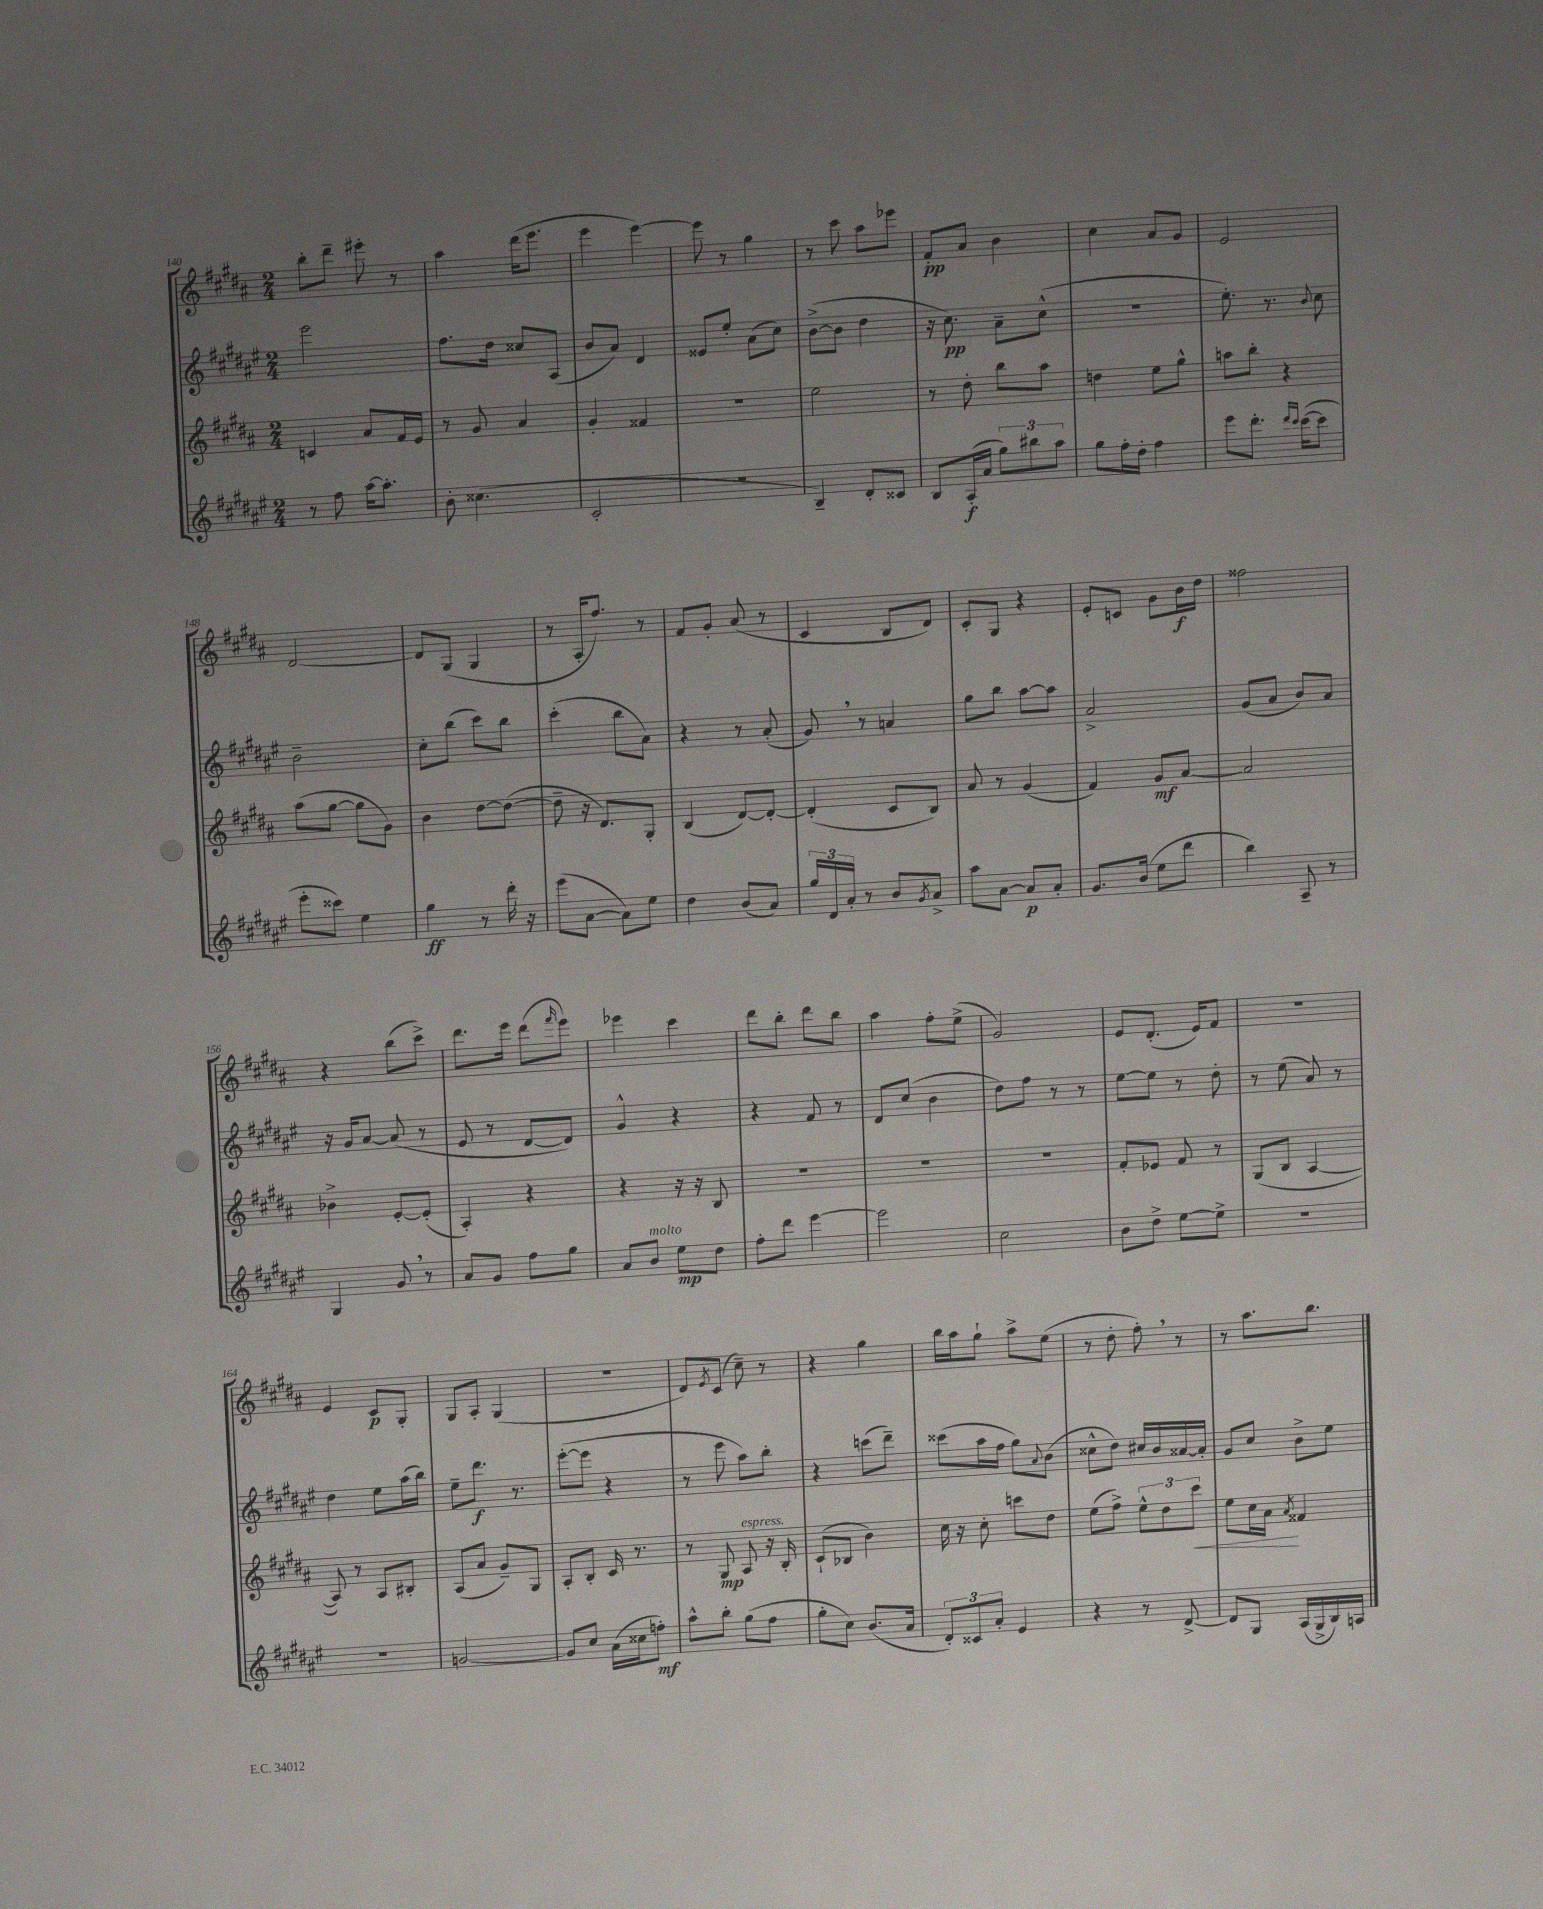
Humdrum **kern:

**kern	**dynam	**kern	**dynam	**kern	**dynam	**kern	**dynam
*part4	*part4	*part3	*part3	*part2	*part2	*part1	*part1
*staff4	*staff4	*staff3	*staff3	*staff2	*staff2	*staff1	*staff1
*clefG2	*	*clefG2	*	*clefG2	*	*clefG2	*
*k[f#c#g#d#a#e#]	*	*k[f#c#g#d#a#]	*	*k[f#c#g#d#a#e#]	*	*k[f#c#g#d#a#]	*
*M2/4	*	*M2/4	*	*M2/4	*	*M2/4	*
=140	=140	=140	=140	=140	=140	=140	=140
8r	.	4cn/	.	2eee#\	.	8bb'\L	.
8ff#\	.	.	.	.	.	8ddd#~\J	.
[16aa#\KL	.	8a#/L	.	.	.	8eee#X'\	.
8.aa#'\J]	.	.	.	.	.	.	.
.	.	16f#/L	.	.	.	8r	.
.	.	16e/JJ	.	.	.	.	.
=141	=141	=141	=141	=141	=141	=141	=141
8b'\	.	8r	.	8.ff#\L	.	4aa#\	.
(4.cc##X\	.	8g#/	.	.	.	.	.
.	.	.	.	16dd#\Jk	.	.	.
.	.	4a#/	.	8cc##X/L	.	(16ddd#\KL	.
.	.	.	.	.	.	8.eee\J	.
.	.	.	.	(8A#/J	.	.	.
=142	=142	=142	=142	=142	=142	=142	=142
2c#'/	.	4g#'/	.	8b/L	.	4eee\	.
.	.	.	.	8a#/J)	.	.	.
.	.	4f##X/	.	4d#/	.	[4eee\)	.
=143	=143	=143	=143	=143	=143	=143	=143
2r	.	2r	.	8e##X/L	.	8eee\]	.
.	.	.	.	8ee#'/J	.	8r	.
.	.	.	.	(8a#\L	.	4gg#\	.
.	.	.	.	8cc#\J)	.	.	.
=144	=144	=144	=144	=144	=144	=144	=144
4B~/)	.	2ee\	.	([8b^\L	.	8r	.
.	.	.	.	8b\J]	.	8ccc#\	.
8d#'/L	.	.	.	4dd#\	.	8aa#\L	.
8c##X/J	.	.	.	.	.	8eee-X\J	.
=145	=145	=145	=145	=145	=145	=145	=145
8B/L	.	8r	.	16r	.	8f#'/L	pp
.	.	.	.	8.cc#\)	pp	.	.
(16A#'/L	f	8dd#'\	.	.	.	8a#/J	.
16a#/JJ	.	.	.	.	.	.	.
12gg#\L)	.	8bb\L	.	8a#~\L	.	4b\	.
12bb#X\	.	.	.	.	.	.	.
.	.	8aa#\J	.	(8cc#^^\J	.	.	.
12aa#\J	.	.	.	.	.	.	.
=146	=146	=146	=146	=146	=146	=146	=146
8gg#\L	.	4ddn\	.	2r	.	4cc#\	.
16ff#'\L	.	.	.	.	.	.	.
16dd#'\JJ	.	.	.	.	.	.	.
4ff#\	.	8ee\L	.	.	.	8a#/L	.
.	.	8gg#^^\J	.	.	.	8g#/J	.
=147	=147	=147	=147	=147	=147	=147	=147
8eee#\L	.	8aan\L	.	8.ee#'\)	.	2e/	.
8.ddd#'\J	.	8bb'\J	.	.	.	.	.
.	.	.	.	8.r	.	.	.
.	.	4r	.	.	.	.	.
16qqddd#/LL	.	.	.	.	.	.	.
16qqccc#/JJ	.	.	.	.	.	.	.
([16ccc#\KL	.	.	.	.	.	.	.
.	.	.	.	8qqb/	.	.	.
8ccc#\J]	.	.	.	8cc#\	.	.	.
!!LO:LB:g=z
=148	=148	=148	=148	=148	=148	=148	=148
8eee#'\L	.	(8aa#\L	.	2b~\	.	[2d#/	.
8ccc##X\J)	.	[8gg#\J	.	.	.	.	.
4ee#\	.	8gg#\L]	.	.	.	.	.
.	.	8g#\J)	.	.	.	.	.
=149	=149	=149	=149	=149	=149	=149	=149
4gg#\	ff	4b\	.	8cc#'\L	.	8d#/L]	.
.	.	.	.	(8bb\J	.	(8G#/J	.
8r	.	[8dd#\L	.	8ccc#\L)	.	4G#/	.
16ddd#'\	.	(8dd#\J_	.	8bb\J	.	.	.
16r	.	.	.	.	.	.	.
=150	=150	=150	=150	=150	=150	=150	=150
(8eee#\L	.	8dd#~\]	.	(4ccc#'\	.	8r	.
[8a#\J	.	16r	.	.	.	16A#'/KL	.
.	.	8.d#/L)	.	.	.	8.ff#/J)	.
8a#\L])	.	.	.	8bb\L	.	.	.
8ee#\J	.	8G#'/J	.	8a#\J)	.	8r	.
=151	=151	=151	=151	=151	=151	=151	=151
4dd#\	.	(4B/	.	4r	.	8f#/L	.
.	.	.	.	.	.	8g#'/J	.
(8b/L	.	[8d#/L)	.	8r	.	(8a#/	.
8a#/J)	.	8d#'/J_	.	(8a#'/	.	8r	.
=152	=152	=152	=152	=152	=152	=152	=152
24gg#/LL	.	(4d#'/]	.	8g#,/)	.	4c#/	.
24d#/	.	.	.	.	.	.	.
24a#'/JJ	.	.	.	.	.	.	.
8r	.	.	.	8r	.	.	.
8b/L	.	8c#/L	.	4an/	.	8B/L	.
8qg#/	.	.	.	.	.	.	.
8a#^/J	.	8B/J)	.	.	.	8d#/J)	.
=153	=153	=153	=153	=153	=153	=153	=153
8aa#\L	.	8a#/	.	8gg#\L	.	8c#'/L	.
[8a#\J	.	8r	.	8bb\J	.	8G#/J	.
8a#/L]	p	(4g#/	.	[8aa#\L	.	4r	.
8a#'/J	.	.	.	8aa#\J]	.	.	.
=154	=154	=154	=154	=154	=154	=154	=154
8.g#/L	.	4f#/)	.	2a#^/	.	8e'/L	.
.	.	.	.	.	.	8cn/J	.
(16b/Jk	.	.	.	.	.	.	.
8ee#\L	.	8g#/L	mf	.	.	8g#\L	.
8ddd#\J	.	[8a#/J	.	.	.	16b\L	f
.	.	.	.	.	.	16dd#\JJ	.
=155	=155	=155	=155	=155	=155	=155	=155
4bb\)	.	2a#/]	.	(8g#/L	.	2ff##X\	.
.	.	.	.	8a#/J	.	.	.
8A#~/	.	.	.	8b/L)	.	.	.
8r	.	.	.	8a#/J	.	.	.
!!LO:LB:g=z
=156	=156	=156	=156	=156	=156	=156	=156
4G#/	.	4b-X^\	.	16r	.	4r	.
.	.	.	.	16g#/KL	.	.	.
.	.	.	.	[8a#/J	.	.	.
8g#,/	.	[8e'/L	.	(8a#/]	.	(8bb\L	.
8r	.	(8e'/J]	.	8r	.	8ccc#^\J)	.
=157	=157	=157	=157	=157	=157	=157	=157
8a#/L	.	4A#'/)	.	8e#/	.	8.ddd#\L	.
8g#/J	.	.	.	8r	.	.	.
.	.	.	.	.	.	16eee\Jk	.
8ff#\L	.	4r	.	[8d#/L	.	(8ddd#\L	.
.	.	.	.	.	.	16qqfff#/	.
8gg#\J	.	.	.	8d#/J])	.	8eee\J)	.
=158	=158	=158	=158	=158	=158	=158	=158
8a#/L	.	4r	.	4g#^^/	.	4eee-X\	.
!LO:TX:a:i:t=molto	!	!	!	!	!	!	!
8b/J	.	.	.	.	.	.	.
8ee#\L	mp	16r	.	4r	.	4ccc#\	.
.	.	16r	.	.	.	.	.
8dd#\J	.	8B/	.	.	.	.	.
=159	=159	=159	=159	=159	=159	=159	=159
8ff#'\L	.	2r	.	4r	.	8ddd#\L	.
8ddd#\J	.	.	.	.	.	8bb'\J	.
[4eee#\	.	.	.	8f#/	.	8ddd#\L	.
.	.	.	.	8r	.	8bb\J	.
=160	=160	=160	=160	=160	=160	=160	=160
2eee#\]	.	2r	.	8d#/L	.	4aa#\	.
.	.	.	.	(8cc#/J	.	.	.
.	.	.	.	4b\	.	8ff#'\L	.
.	.	.	.	.	.	(8ee^\J	.
=161	=161	=161	=161	=161	=161	=161	=161
2cc#\	.	2r	.	8dd#\L)	.	2g#/)	.
.	.	.	.	8ff#\J	.	.	.
.	.	.	.	8r	.	.	.
.	.	.	.	8r	.	.	.
=162	=162	=162	=162	=162	=162	=162	=162
8b\L	.	8f#'/L	.	[8ee#\L	.	8e/L	.
8dd#^\J	.	8e-X/J	.	8ee#\J]	.	(8.d#'/J	.
[8ee#\L	.	8f#/	.	8r	.	.	.
.	.	.	.	.	.	16e/KL)	.
8ee#^\J]	.	8r	.	8dd#'\	.	8f#/J	.
=163	=163	=163	=163	=163	=163	=163	=163
2r	.	(8G#/L	.	8r	.	2r	.
.	.	8B/J	.	(8ee#\	.	.	.
.	.	[4A#/	.	8a#/)	.	.	.
.	.	.	.	8r	.	.	.
!!LO:LB:g=z
=164	=164	=164	=164	=164	=164	=164	=164
2r	.	8A#/])	.	4dd#\	.	4e/	.
.	.	8r	.	.	.	.	.
.	.	8A#/L	.	8ee#\L	.	8c#/L	p
.	.	8B#X'/J	.	(16aa#\L	.	8G#'/J	.
.	.	.	.	16bb\JJ)	.	.	.
=165	=165	=165	=165	=165	=165	=165	=165
[2gn/	.	(8A#/L	.	8ee#~\L	.	8G#/L	.
.	.	8a#/J	.	8.ddd#\J	f	8A#'/J	.
.	.	8g#~/L)	.	.	.	(4G#/	.
.	.	.	.	8.r	.	.	.
.	.	8G#/J	.	.	.	.	.
=166	=166	=166	=166	=166	=166	=166	=166
8g/L]	.	8A#'/L	.	([8eee#'\L	.	2r	.
8cc#/J	.	8B'/J	.	8eee#\J]	.	.	.
(16a#\LL	.	16c#/	.	4r	.	.	.
16cc##X\J	.	8.r	.	.	.	.	.
8ffn'\J)	mf	.	.	.	.	.	.
=167	=167	=167	=167	=167	=167	=167	=167
8aa#^^\L	.	8r	.	8r	.	8d#/L)	.
.	.	.	.	.	.	8qe/	.
8bb'\J	.	8G#/	mp	8eee#\	.	(8c#/J	.
!	!	!LO:TX:a:i:t=espress.	!	!	!	!	!
(8gg#\L	.	8A#/	.	8aa#\L)	.	8cc#~\)	.
8ff#\J	.	16r	.	8bb'\J	.	8r	.
.	.	16B'/	.	.	.	.	.
=168	=168	=168	=168	=168	=168	=168	=168
8gg#'\L	.	(8c#`/L	.	4r	.	4r	.
8cc#\J)	.	8B-X/J	.	.	.	.	.
(8.b/L	.	4b\)	.	(8cccn\L	.	4gg#\	.
.	.	.	.	8ddd#~\J)	.	.	.
16a#/Jk	.	.	.	.	.	.	.
=169	=169	=169	=169	=169	=169	=169	=169
12d#'/L)	.	16cc#\	.	(8ccc##X\L	.	16bb\LL	.
.	.	16r	.	.	.	16aa#\J	.
12c##X/	.	.	.	.	.	.	.
.	.	8cc#'\	.	16aa#\L	.	8gg#`\J	.
12a#'/J	.	.	.	.	.	.	.
.	.	.	.	16ff#\JJ	.	.	.
4e#/	.	8cccn\L	.	8gg#\L)	.	8aa#^\L	.
.	.	.	.	8qqa#/	.	.	.
.	.	8dd#\J	.	(8b\J	.	(8ee\J	.
=170	=170	=170	=170	=170	=170	=170	=170
4r	.	(8ee\L	.	8cc##X^^\L	.	8r	.
.	.	8ff#^\J)	.	8dd#\J)	.	8dd#'\	.
8r	.	12ee^^\L	.	16cc#X/LL	.	8ff#',\)	.
.	.	.	.	16b/	.	.	.
.	.	12dd#\	.	.	.	.	.
[8d#^/	.	.	.	[16a##X/	.	8r	.
!	!	!	!LO:HP:b	!	!	!	!
.	.	12ccc#\J	<	.	.	.	.
.	.	.	.	16a##'/JJ]	.	.	.
=171	=171	=171	=171	=171	=171	=171	=171
8d#/L]	.	8ee\L	.	8g#/L	.	8r	.
8G#/J	.	16cc#\L	.	8cc#/J	.	8.aa#\L	.
.	.	16a#\JJ	.	.	.	.	.
.	.	8qa#/	.	.	.	.	.
(16A#/LL	.	4f##X/	[	8b^\L	.	.	.
16G#^/	.	.	.	.	.	8.bb\J	.
16B/)	.	.	.	8ee#\J	.	.	.
16An/JJ	.	.	.	.	.	.	.
==	==	==	==	==	==	==	==
*-	*-	*-	*-	*-	*-	*-	*-
